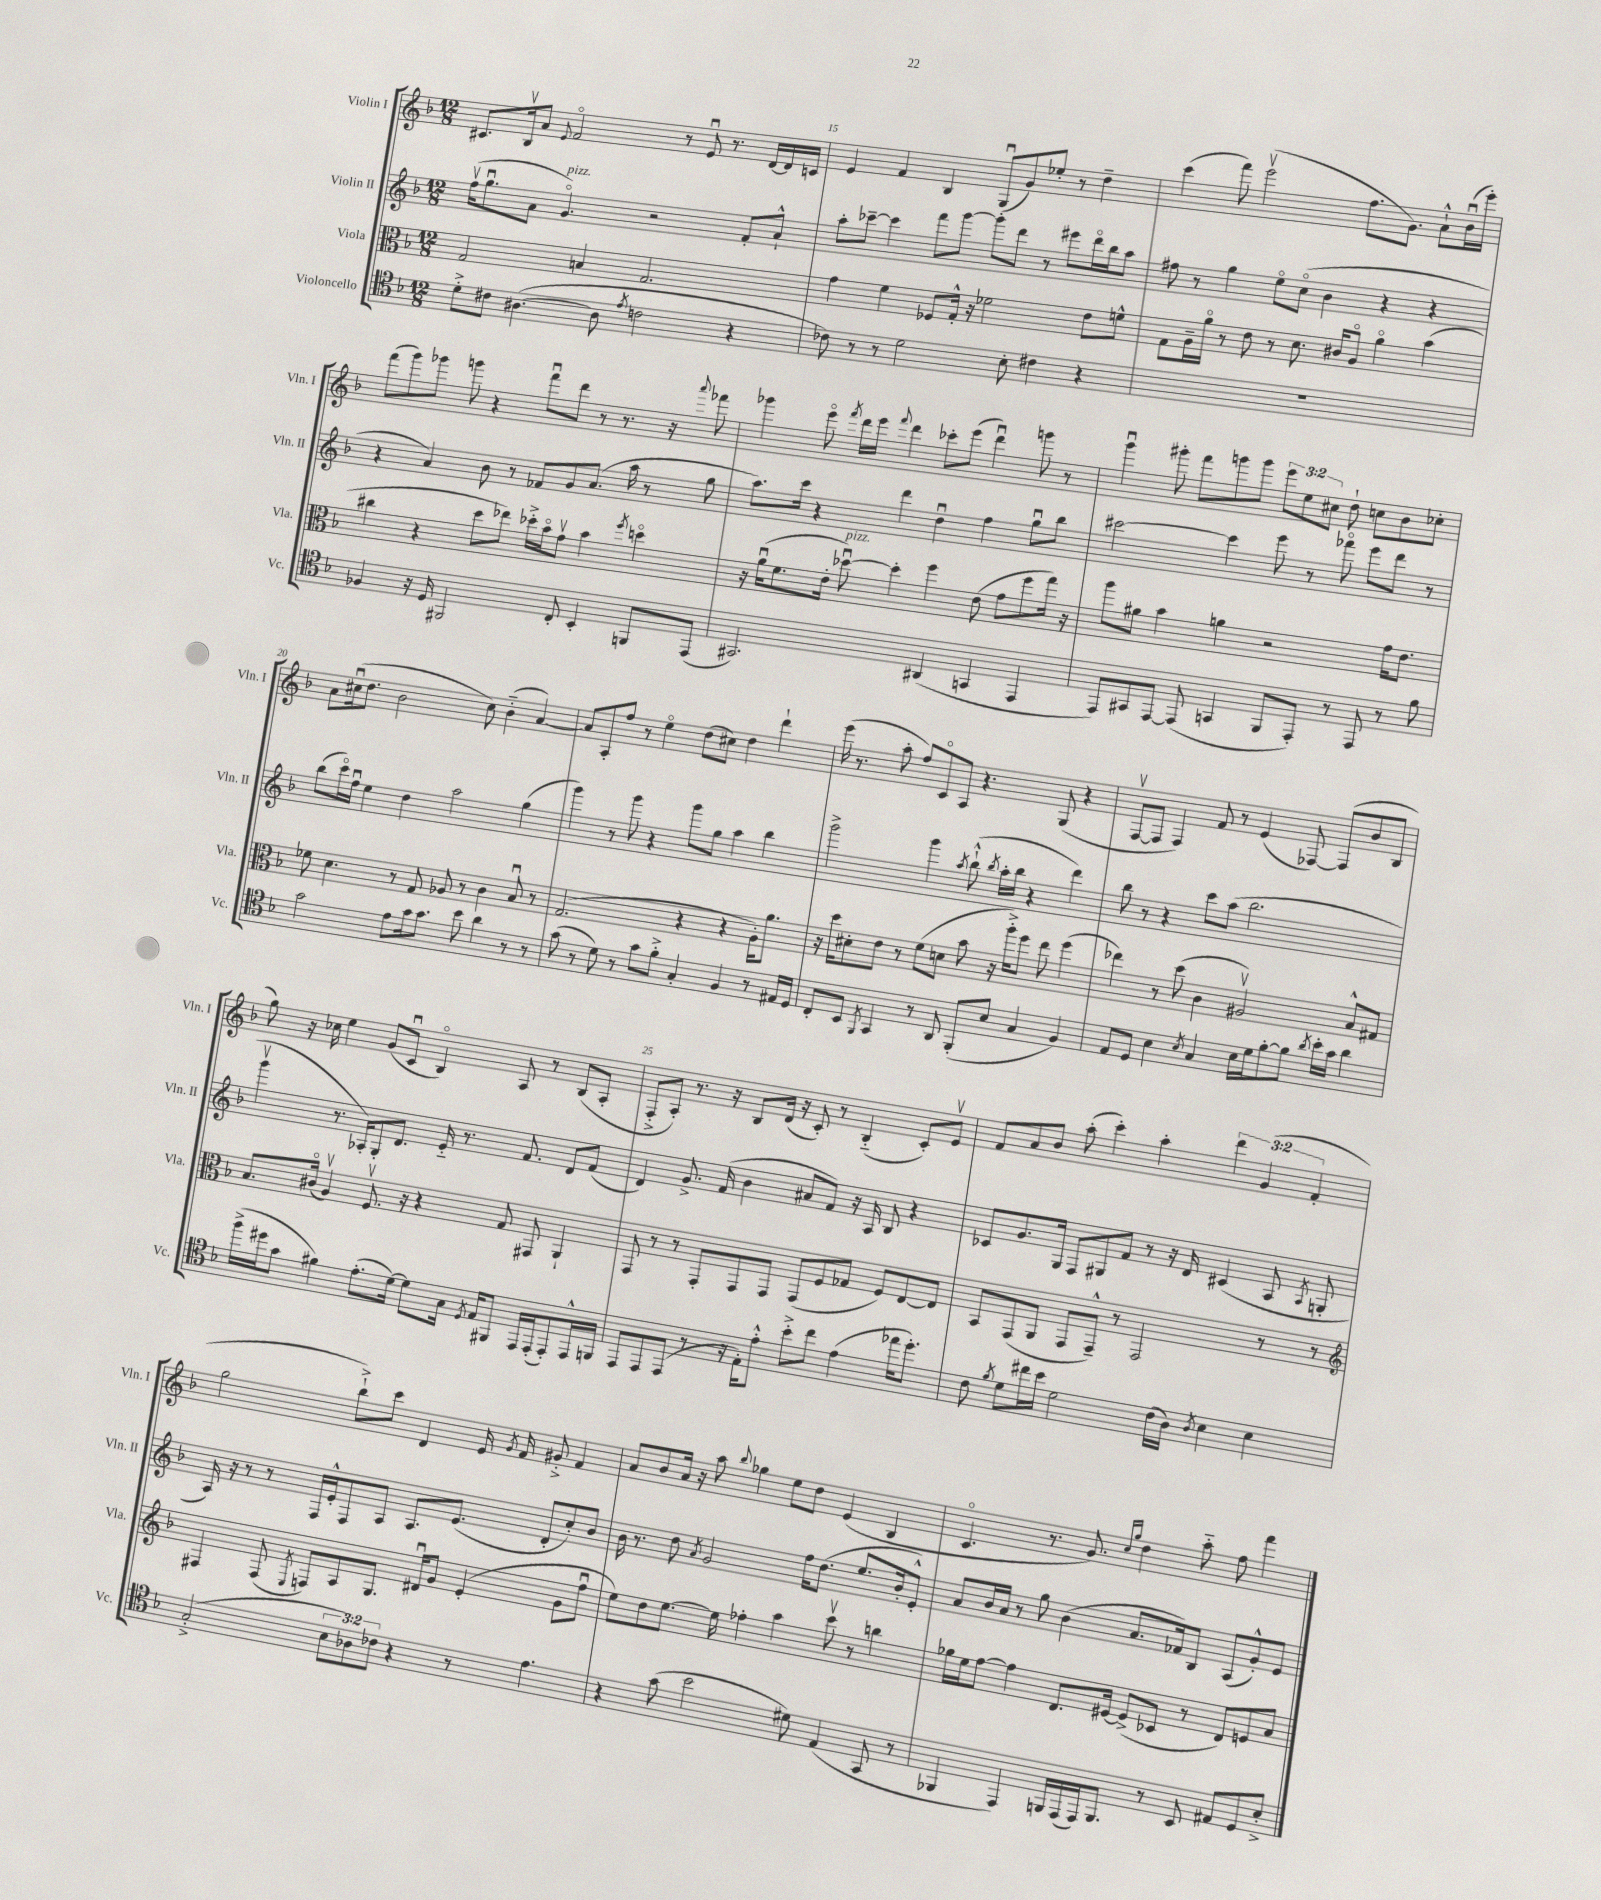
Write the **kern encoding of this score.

**kern	**kern	**kern	**kern
*part4	*part3	*part2	*part1
*staff4	*staff3	*staff2	*staff1
*I"Violoncello	*I"Viola	*I"Violin II	*I"Violin I
*I'Vc.	*I'Vla.	*I'Vln. II	*I'Vln. I
*clefC4	*clefC3	*clefG2	*clefG2
*k[b-]	*k[b-]	*k[b-]	*k[b-]
*M12/8	*M12/8	*M12/8	*M12/8
=14	=14	=14	=14
8d'^\L	2G/	(16ffv\KL	8.c#X/L
.	.	8.ggu\	.
8c#X\J	.	.	.
.	.	.	16B-v/k
([4.A#X\	.	8a\J	8a/J
.	.	.	8qqe/
!	!	!LO:TX:a:i:t=pizz.	!
.	.	4.g/)	2f/
.	4Bn/	.	.
8A#\]	.	.	.
8qe/	.	.	.
2cn\	2.G/	2r	.
.	.	.	8r
.	.	.	8eu/
.	.	.	8.r
4r	.	8f'/L	.
.	.	.	[16d/LL
.	.	8a`^^/J	16d/]
.	.	.	16cn/JJ
=15	=15	=15	=15
8c-X\)	4g\	8aa'\L	4e/
8r	.	[8ccc-X~\J	.
8r	4f\	4ccc-\]	4f/
2d\	.	.	.
.	8F-X/L	8fff\L	4B-/
.	16G'^^/Jk	[8ggg\J	.
.	16r	.	.
.	2f-X\	8ggg'\L]	(8Gu/L
8B-'\	.	8ddd\J	8g/)
4c#X\	.	8r	8ee-X'/J
.	.	8eee#X\L	8r
4r	8e\L	16ddd\L	4dd~\
.	.	16bb-\J	.
.	8fn^^\J	8aa\J	.
=16	=16	=16	=16
1.r	8G\L	8ff#X\	(4ccc\
.	16A~\L	8r	.
.	16a\JJ	.	.
.	8r	4gg\	8fff\)
.	8e\	.	(2eeev\
.	8r	8ee\L	.
.	8.d\	(8cc\J	.
.	.	4b-\	.
.	16c#X/KL	.	.
.	8A/J	.	8.ff\L
.	4a\	4r	.
.	.	.	8.g\J)
.	(4b-\	4r	8a`^^\L
.	.	.	(16b-u\L
.	.	.	16eee'\JJ)
!!LO:LB:g=z
=17	=17	=17	=17
4F-X/	4cc#X\	4r	(8fff\L
.	.	.	8ggg\)
16r	4r	4a/)	8ggg-X\J
16D/	.	.	.
2FF#X/	.	.	8gggn\
.	8dd\L	8b-\	4r
.	8ee-X\J)	8r	.
.	16dd-X'^\LL	8f-X/L	8fffu\L
.	16b-\J	.	.
8C'/	8gv\J	8g/	8ddd\J
4BB-'/	4b-\	(8.a/J	8r
.	.	.	8.r
.	.	16aa\	.
.	8qff/	.	.
8FFn/L	4ddn\	8r	.
.	.	.	16r
.	.	.	8qqaaa/
(8EE/J	.	8gg\	8fff-X\
=18	=18	=18	=18
2.GG#X/)	16r	8.aa\L)	4ggg-X\
.	(16au\KL	.	.
.	8.f\	.	.
.	.	16ccc\Jk	.
.	.	4r	8eee\
.	16e'\Jk	.	.
.	.	.	8qfff/
!	!LO:TX:a:i:t=pizz.	!	!
.	[8dd-Xu\)	.	16ddd\LL
.	.	.	16eee\JJ
.	.	.	8qqfff/
.	4dd-'\]	4ddd\	4ddd\
(4AA#X/	4ff\	4ddu\	8ccc-X'\L
.	.	.	(8eee\J
4GGn/	(8e\	4ff\	4dddu\)
.	8g\L	.	.
4EE/	8ff\	8ggu\L	8gggn\
.	16gg\Jk)	8bb-\J	8r
.	16r	.	.
=19	=19	=19	=19
8EE/L)	8aa\L	[2ccc#X\	4gggu\
8GG#X/	8a#X\J	.	.
[8EE/J	4b-\	.	8ggg#X'\
(8EE/]	.	.	8fff\L
4GGn/	4an\	4ccc#\]	8gggn\
.	.	.	8ggg\J
8FF/L	2r	8eee\	12eee\L
.	.	.	12ee\
8EE'/J)	.	8r	.
.	.	.	12cc#X\J
8r	.	8fff-X\	8dd`\
8EE/	.	8eee\L	8ccn\L
8r	16g\KL	8ddd\J	8b-\
.	8.e\J	.	.
8f\	.	8r	8cc-X'\J
!!LO:LB:g=z
=20	=20	=20	=20
2g\	8f-X\	(8bb-\L	8a\L
.	4.d\	16ccc\L)	(16cc#Xu\k
.	.	16ffu\JJ	8.dd\J
.	.	4ee\	.
.	.	.	2b-\
8e\L	8r	4dd\	.
16g\k	8G/	.	.
8.g\J	.	.	.
.	8A-X/	2aa\	.
8b-\	8r	.	8cc#\)
4a\	4c\	.	(4b-\
8r	8B-u/	(4gg\	[4a/)
8r	8r	.	.
=21	=21	=21	=21
(8g\	(2.G/	4ggg\)	8a/L]
8r	.	.	8A'/
8d\)	.	8r	8ff/J
8r	.	8ggg\	8r
8g\L	.	4r	4ee\
8f'^\J	.	.	.
4G'/	4r	8ggg\L	(8dd\L
.	.	8gg\J	8cc#X\J)
4F/	4r	4aa\	4dd\
8r	16A'\KL)	4bb-\	4ddd`\
.	8.a\J	.	.
16E#X/LL	.	.	.
16D/JJ	.	.	.
=22	=22	=22	=22
8C'/L	16r	2ggg^\	(16eee\
.	16dd\KL	.	8.r
8BB-/J	8d#X'\	.	.
8qFF/	.	.	.
4GG/	8e\J	.	8aa'\
.	8r	.	8ff/L)
8r	(8f\L	4ggg\	8c/
8AA/	8dn\J	.	8A/J
.	.	8qaa/	.
(8FF'/L	8b-\	(8bb-`^^\	4.r
.	.	8qbb-/	.
8B-/J	16r	16aa'\LL	.
.	16aa'^\KL)	16bb-\JJ	.
4G/	8ff\J	4r	.
.	8ee\	.	(8G/
4F/)	(4ff\	4ddd\)	4r
=23	=23	=23	=23
8E/L	4ee-X\)	8bb-\	[8Fv/L
8D/J	.	8r	8F/J]
4B-\	8r	4r	4F/)
.	(8dd\	.	.
8qB-/	.	.	.
4G/	4c\	8ccc\L	8f/
.	.	(8aa\J	8r
16B-\LL	2A#Xv/)	2.bb-\	(4e/
16d\J	.	.	.
[8f'\	.	.	.
8f\J]	.	.	[8F-X/)
8qa/	.	.	.
16b-'\LL	.	.	(8F-/L]
16g\JJ	.	.	.
4a\	8B-^^/L	.	8b-/
.	8G#X/J	.	8B-/J
!!LO:LB:g=z
=24	=24	=24	=24
(16ff^\LL	8.B-/L	4gggv\	8gg\)
16dd#X\J	.	.	.
8g\J	.	.	16r
.	(16c#X/Jk	.	16cc-X\
4f#X\)	4Av/)	8.r	4ee\
.	.	16A-X'/KL)	.
(8.e'\L	8.Fv/	8G'/	(8g/L
.	.	8.d/J	8cu/J
[16d\Jk)	16r	.	.
8d\L]	4r	.	4B-/)
.	.	16e/	.
16G\Jk	.	8.r	.
8qD/	.	.	.
16E/KL	.	.	.
8FF#X/J	8G/	.	8A/
.	.	8.f/	.
16EE/LL	8GG#X/	.	8r
(16EE'/J	.	.	.
8EE'/)	4AA`/	8d/L	(8B-/L
16EE^^/L	.	(8f/J	8A'/J
16FFn/JJ	.	.	.
=25	=25	=25	=25
8EE/L	8GG/	4d/)	8F'^/L
8EE/	8r	.	8A'/J)
(8EE/J	8r	8.g^/	8.r
8r	8GG'/L	.	.
.	.	(16f/	16r
16r	8GG/	4b-\	8B-/L
16E'\KL)	.	.	.
8e'^^\J	8GG/J	.	(16d/Jk
.	.	.	16r
8b-'^\L	(8GG/L	8a#X/L	8c'/)
8cc\J	8F/	8f/J)	8r
(4e\	8G-X/J	16r	(4B-/
.	.	16A/	.
.	8F/L)	8B-/	.
16ee-X\KL	[8E/	4r	8c'/L)
8.dd'\J)	.	.	.
.	8E/J]	.	8ev/J
=26	=26	=26	=26
8c\	8BB-/L	8c-X/L	8f/L
8qf/	.	.	.
8d\L	(8GG/	8.g/	8a/
16cc#X\L	8AA/J	.	8b-/J
16b-\JJ	.	16G/Jk	.
2d\	8GG/L	8F/L	(8aa'\
.	8GG~^^/J)	8G#X/	4ccc'\)
.	8r	8f/J	.
.	2GG/	8r	4aa'\
(16c\LL	.	16r	.
16A\JJ)	.	16d/	.
8qA/	.	.	.
4B-\	.	(4c#X/	6ddd\
.	.	.	(6g/
4B-\	8r	8A/	.
.	.	.	6f'/
.	.	8qA/	.
.	8r	8Gn'/	.
!!LO:LB:g=z
=27	=27	=27	=27
*	*clefG2	*	*
(2G'^/	4F#X/	16A/)	2gg\
.	.	16r	.
.	.	8r	.
.	(8F#/	8r	.
.	8qE/	.	.
.	8Fn/L)	16F/LL	.
.	.	16e'^^/J	.
12B-\L	8A/	8F/	8bb-`^\L)
12A-X\)	.	.	.
.	8.G/J	8A/J	8ccc\J
12c-X\J	.	.	.
4r	.	8.A/L	4d/
.	16d#Xu/KL	.	.
.	8g/J	.	.
.	.	(8.e/J	.
8r	(4e'/	.	16e/
.	.	.	8qg/
.	.	.	16f/
4.e\	.	8d'/L	8g#X'^/
.	8g\L	8cc'/)	4f/
.	8ffu\J	8b-/J	.
=28	=28	=28	=28
4r	8ee\L)	16b-\	8a/L
.	.	8.r	.
.	8dd\	.	8b-/
(8g\	[8.ee\J	8dd\	16a/Jk
.	.	.	16r
.	.	8qa/	.
2b-\	.	2g/	8aa\
.	16ee\]	.	.
.	.	.	8qqbb-/
.	4ff-X'\	.	4gg-X\
.	4aa\	.	8ee\L
8d#X\)	.	16ff\KL	8dd\J
.	.	(8.dd\J	.
(4E/	8cccv\	.	(4e/
.	8r	8.ee/L	.
8GG/	4bbn\	.	4B-/
.	.	16b-'/k	.
8r	.	8e'^^/J)	.
=29	=29	=29	=29
4FF-X/	16gg-X\LL	8a/L	4.c/
.	16ee\J	.	.
.	[8ff\J	16b-/L	.
.	.	16a/JJ	.
4EE/)	4ff\]	8r	.
.	.	8gg\	8.r
16FFn/LL	8.d/L	(4b-\	.
(16EE/	.	.	8.g/)
16EE/J)	.	.	.
8.FF/J	[16e#X/Jk	.	.
.	.	.	16qqcc/LL
.	.	.	16qqgg/JJ
.	(8e#^/L]	8.a/L	4dd\
8r	8c-X/J	.	.
.	.	16f-X/k)	.
8BB-/	8r	8B-/J	8aa\
8E#X/L	8d/L)	(8A/L	8ff\
8D/	8en/	8g'^^/)	4fff\
8B-'^/J	8a/J	8e/J	.
==	==	==	==
*-	*-	*-	*-
